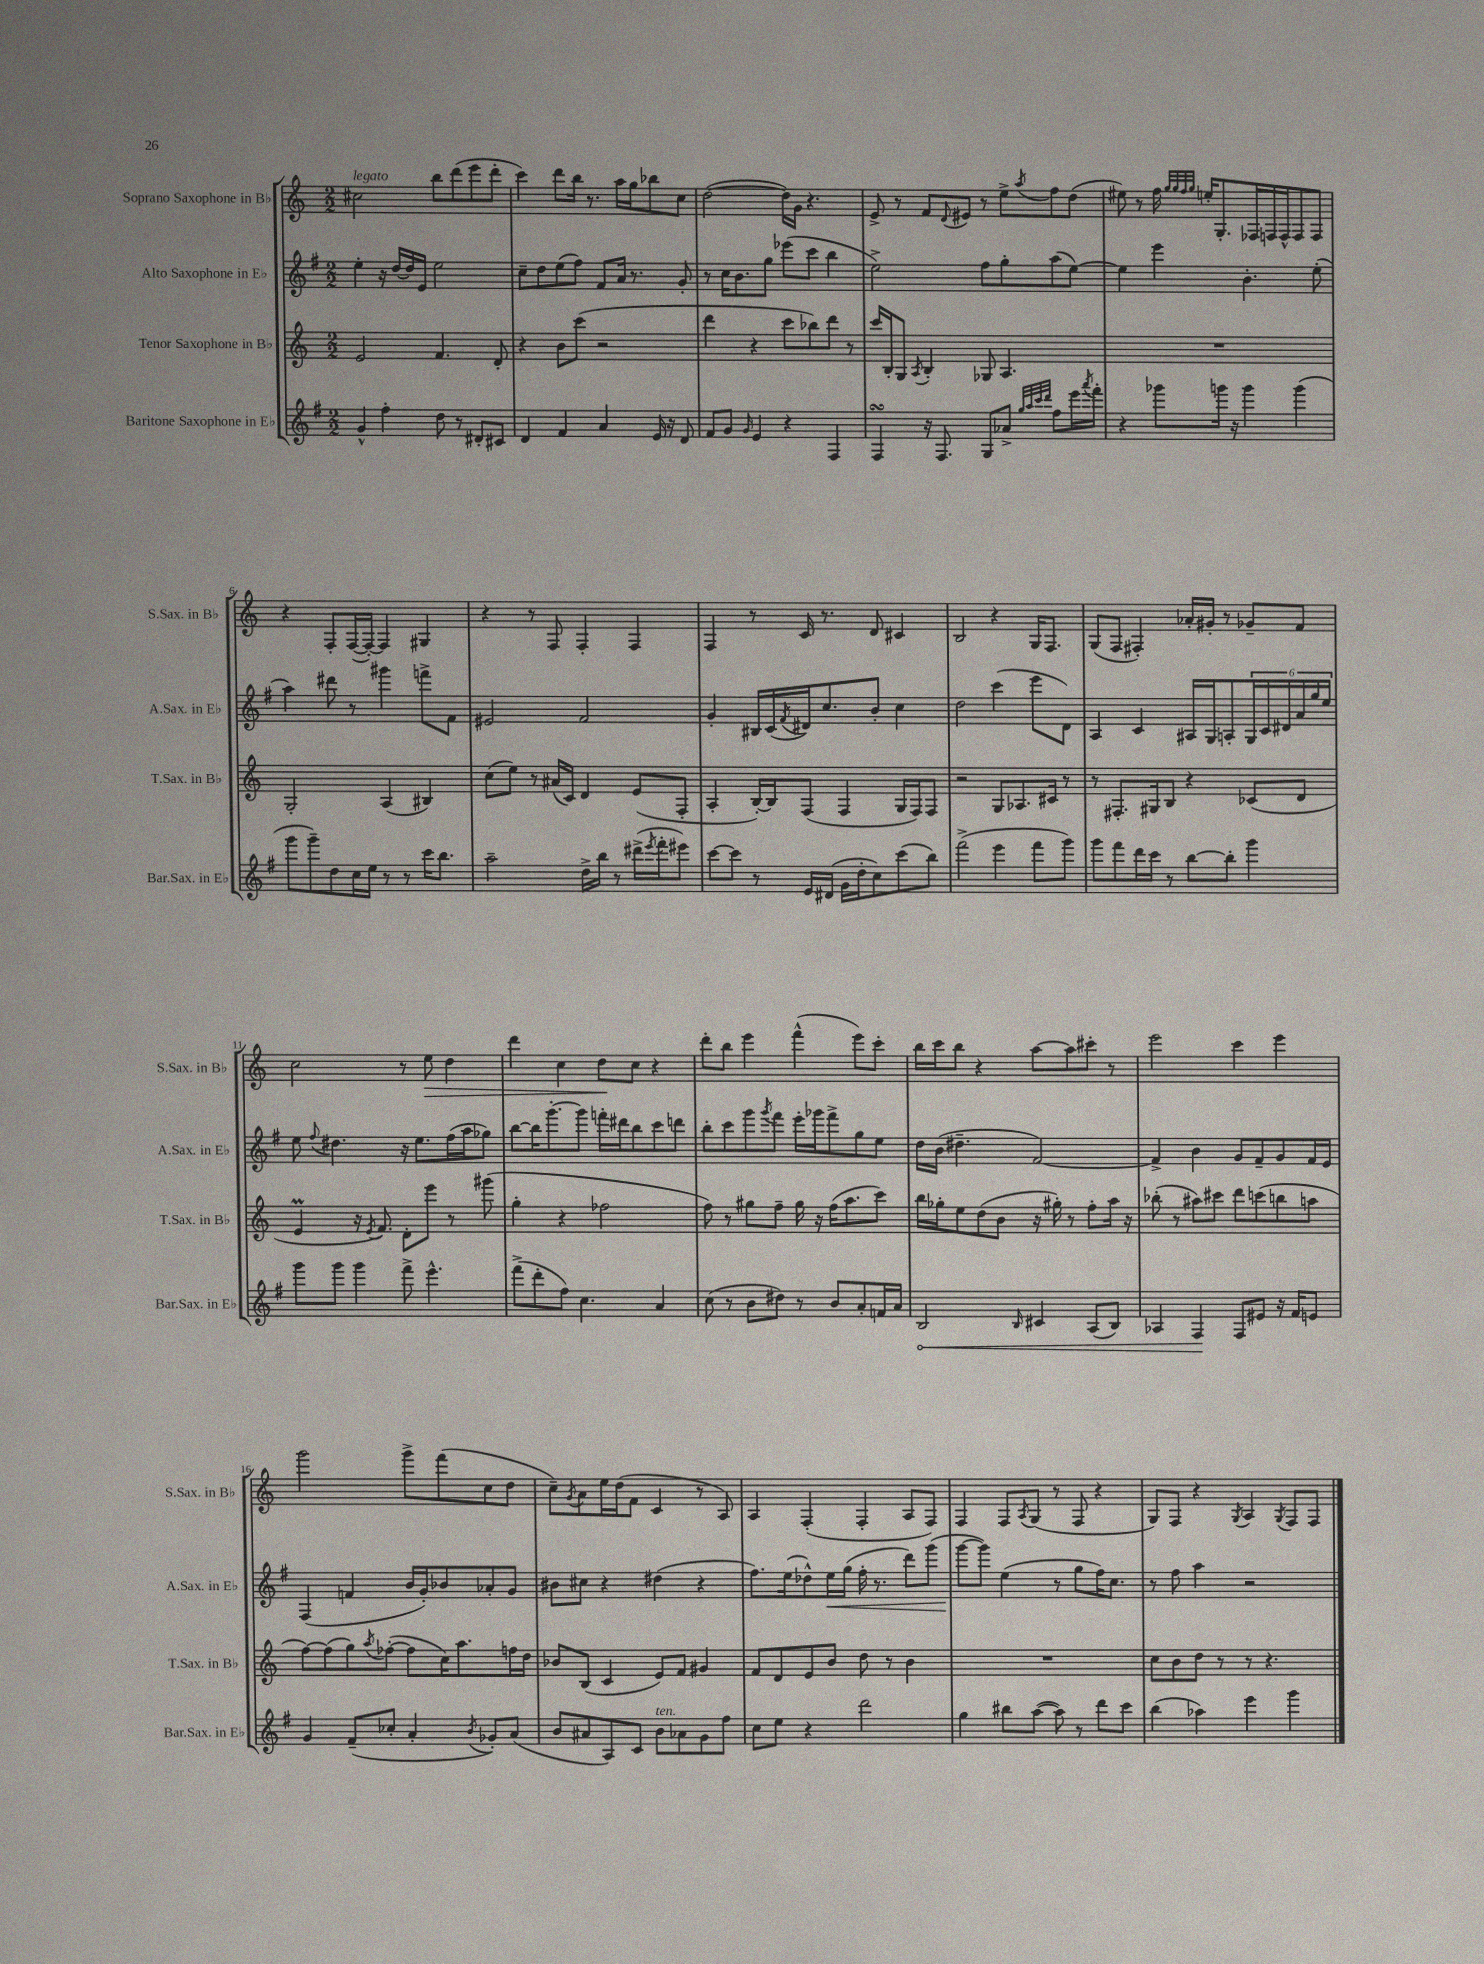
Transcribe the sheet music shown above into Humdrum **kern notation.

**kern	**dynam	**kern	**kern	**dynam	**kern	**dynam
*part4	*part4	*part3	*part2	*part2	*part1	*part1
*staff4	*staff4	*staff3	*staff2	*staff2	*staff1	*staff1
*I"Baritone Saxophone in E♭	*	*I"Tenor Saxophone in B♭	*I"Alto Saxophone in E♭	*	*I"Soprano Saxophone in B♭	*
*I'Bar.Sax. in E♭	*	*I'T.Sax. in B♭	*I'A.Sax. in E♭	*	*I'S.Sax. in B♭	*
*clefG2	*	*clefG2	*clefG2	*	*clefG2	*
*k[f#]	*	*k[]	*k[f#]	*	*k[]	*
*M2/2	*	*M2/2	*M2/2	*	*M2/2	*
=1	=1	=1	=1	=1	=1	=1
!	!	!	!	!	!LO:TX:a:i:t=legato	!
4g^^/	.	2e/	4ee'\	.	2cc#X\	.
4ff#'\	.	.	16r	.	.	.
.	.	.	[16dd/LL	.	.	.
.	.	.	16dd/]	.	.	.
.	.	.	16e/JJ	.	.	.
8dd\	.	4.f/	2ee\	.	8bb\L	.
8r	.	.	.	.	(8ddd\	.
8d#X'/L	.	.	.	.	8eee\	.
8c#X/J	.	8d'/	.	.	8ddd'\J	.
=2	=2	=2	=2	=2	=2	=2
4d/	.	4r	8cc~\L	.	4ccc\)	.
.	.	.	8dd\	.	.	.
4f#/	.	8b\L	(8ee\	.	8ddd\L	.
.	.	(8ccc\J	8ff#\J)	.	16bb\Jk	.
.	.	.	.	.	8.r	.
4a/	.	2r	8f#/L	.	.	.
.	.	.	16a/Jk	.	16aa\LL	.
.	.	.	8.r	.	16gg\J	.
16e/	.	.	.	.	8bb-X\	.
16r	.	.	.	.	.	.
8d/	.	.	8g'/	.	8cc\J	.
=3	=3	=3	=3	=3	=3	=3
8f#/L	.	4ddd\	8r	.	([2dd\	.
8g/J	.	.	16cc\KL	.	.	.
.	.	.	8.b\	.	.	.
16qqg/	.	.	.	.	.	.
4e/	.	4r	.	.	.	.
.	.	.	8gg\J	.	.	.
4r	.	8ccc\L	(8eee-X\L	.	16dd\LL])	.
.	.	.	.	.	16g\JJ	.
.	.	8bb-X\)	8ccc\J	.	4.r	.
4F#/	.	8ddd\J	4bb\	.	.	.
.	.	8r	.	.	.	.
=4	=4	=4	=4	=4	=4	=4
4F#sSsS/	.	16ccc/LL	2ee^\)	.	8e^/	.
.	.	16B'/J	.	.	.	.
.	.	8G/J	.	.	8r	.
.	.	8qA/	.	.	.	.
16r	.	4B'/	.	.	8f/L	.
8.F#/	.	.	.	.	.	.
.	.	.	.	.	8qqd/	.
.	.	.	.	.	8e#X/J	.
8G/L	.	8G-X/	8ff#\L	.	8r	.
8a-X^/J	.	4.A/	8gg'\	.	8ee^\L	.
32qqgg/LLL	.	.	.	.	.	.
32qqaa/	.	.	.	.	.	.
32qqccc/	.	.	.	.	.	.
32qqddd/JJJ	.	.	.	.	8qaa/	.
8ff#\L	.	.	(8aa\	.	8ff\	.
16eee\L	.	.	[8ee\J)	.	(8dd\J	.
8qaaa/	.	.	.	.	.	.
16fff#'\JJ	.	.	.	.	.	.
=5	=5	=5	=5	=5	=5	=5
4r	.	1r	4ee\]	.	8ee#X\)	.
.	.	.	.	.	8r	.
8ggg-X\L	.	.	4eee\	.	16ff\	.
.	.	.	.	.	32qqgg/LLL	.
.	.	.	.	.	32qqgg/	.
.	.	.	.	.	32qqff/	.
.	.	.	.	.	32qqgg/JJJ	.
.	.	.	.	.	16een'/KL	.
16gggn\Jk	.	.	.	.	8.G'/	.
16r	.	.	.	.	.	.
4ggg\	.	.	4.b'\	.	.	.
.	.	.	.	.	16F-X/L	.
.	.	.	.	.	16Fn/	.
.	.	.	.	.	16F^^/J	.
(4ggg\	.	.	.	.	8F/	.
.	.	.	(8ee'\	.	8F/J	.
!!LO:LB:g=z
=6	=6	=6	=6	=6	=6	=6
8ggg\L	.	2G'/	4aa\)	.	4r	.
8ggg~\)	.	.	.	.	.	.
8dd\	.	.	8ddd#X\	.	8F'/L	.
16cc\L	.	.	8r	.	([16F/L	.
16ee\JJ	.	.	.	.	16F'/JJ_)	.
8r	.	(4A/	4ggg#X\	.	4F/]	.
8r	.	.	.	.	.	.
16ccc\KL	.	4B#X/)	8fffn^\L	.	4G#X/	.
8.bb\J	.	.	.	.	.	.
.	.	.	8f#\J	.	.	.
=7	=7	=7	=7	=7	=7	=7
2aa~\	.	(8cc\L	2e#X/	.	4r	.
.	.	8ee\J)	.	.	.	.
.	.	8r	.	.	8r	.
.	.	(16a#X/LL	.	.	8F/	.
.	.	16c/JJ)	.	.	.	.
16dd^\LL	.	4d/	2f#/	.	4F'/	.
16bb\JJ	.	.	.	.	.	.
8r	.	.	.	.	.	.
(16ddd#X^\LL	.	(8e/L	.	.	4F/	.
8qeee/	.	.	.	.	.	.
16fff#'\J	.	.	.	.	.	.
8eee#X\J)	.	8F'/J	.	.	.	.
=8	=8	=8	=8	=8	=8	=8
[8ccc\L	.	4A'/	4g'/	.	4F/	.
8ccc\J]	.	.	.	.	.	.
8r	.	[16B'/LL)	16B#X/LL	.	8r	.
.	.	16B/J]	(16c/	.	.	.
.	.	.	8qf#/	.	.	.
16e/LL	.	(8F/J	16d#X/J)	.	16c/	.
(16d#X/JJ	.	.	8.cc/	.	8.r	.
16g\LL	.	4F/	.	.	.	.
16dd'\J	.	.	.	.	.	.
8cc\)	.	.	8b'/J	.	8d/	.
(8ccc\	.	16G/LL	4cc\	.	4c#X/	.
.	.	16F/J)	.	.	.	.
8bb\J)	.	8F/J	.	.	.	.
=9	=9	=9	=9	=9	=9	=9
(2fff#^\	.	2r	2dd\	.	2B/	.
4eee\	.	8G/L	(4ccc\	.	4r	.
.	.	8.A-X/	.	.	.	.
8fff#\L	.	.	8eee\L	.	16G/KL	.
.	.	16c#X/Jk	.	.	8.F/J	.
8ggg\J)	.	8r	8d\J)	.	.	.
=10	=10	=10	=10	=10	=10	=10
8ggg\L	.	8r	4A/	.	(8G/L	.
8fff#\	.	8.F#X'/L	.	.	8F/J	.
16ddd\L	.	.	4c/	.	4F#X'/)	.
16ccc\JJ	.	16G#X/k	.	.	.	.
8r	.	8B/J	.	.	.	.
[8bb\L	.	4r	16A#X/LL	.	16a-X'/LL	.
.	.	.	16G/J	.	16g#X'/JJ	.
8bb'\J]	.	.	8An'/	.	8r	.
4ggg\	.	(8c-X/L	24G/L	.	8g-X~/L	.
.	.	.	24c/	.	.	.
.	.	.	24d#X/	.	.	.
.	.	8d/J	24a/	.	8f/J	.
.	.	.	24gg/	.	.	.
.	.	.	24ee/JJ	.	.	.
!!LO:LB:g=z
=11	=11	=11	=11	=11	=11	=11
8ggg\L	.	4em/	8ee\	.	2cc\	.
.	.	.	8qqff#/	.	.	.
8ggg\J	.	.	4.dd#X\	.	.	.
4ggg\	.	16r	.	.	.	.
.	.	8qe/	.	.	.	.
.	.	8.f/)	.	.	.	.
8fff#^\	.	8d'\L	16r	.	8r	.
.	.	.	8.ee\L	.	.	.
!	!	!	!	!	!	!LO:HP:b
4.eee^^\	.	8eee\J	.	.	8ee\	>
.	.	8r	(16ff#\L	.	4dd\	.
.	.	.	16aa\J	.	.	.
.	.	(8ggg#X\	8gg-X\J)	.	.	.
=12	=12	=12	=12	=12	=12	=12
(8fff#^\L	.	4gg'\	[8bb\L	.	4ddd\	.
8ddd'\	.	.	16bb\K]	.	.	.
.	.	.	[8.ggg'\	.	.	.
8ff#\J)	.	4r	.	.	4cc\	.
4.cc\	.	.	8ggg\J]	.	.	.
.	.	2ff-X\	16fffn'\LL	.	8dd\L	.
.	.	.	16ddd#X\J	.	.	.
.	.	.	8bb\	.	8cc\J	]
4a/	.	.	8ccc\	.	4r	.
.	.	.	8dddn\J	.	.	.
=13	=13	=13	=13	=13	=13	=13
(8cc\	.	8ff\)	8bb'\L	.	8ddd'\L	.
8r	.	8r	8ccc\	.	8bb\J	.
8b\L	.	8gg#X\L	8ggg\	.	4eee\	.
.	.	.	8qggg/	.	.	.
8dd#X\J)	.	8ff~\J	8fff#\J	.	.	.
8r	.	16gg#\	16eee'\LL	.	(4fff^^\	.
.	.	16r	16ggg-X\J	.	.	.
8b/L	.	(16ff\KL	8fff#^\	.	.	.
.	.	8.aa\	.	.	.	.
8a'/	.	.	8gg\	.	8eee\L)	.
16fn/L	.	8ccc\J)	8ee\J	.	8ccc'\J	.
16a/JJ	.	.	.	.	.	.
=14	=14	=14	=14	=14	=14	=14
!	!LO:HP:b	!	!	!	!	!
2B/	<	16bb\LL	16dd\LL	.	16bb\LL	.
.	.	16gg-X'\J	(16b\JJ	.	16ccc\J	.
.	.	8ee\	4.dd#X~\	.	8bb\J	.
.	.	(8dd\	.	.	4r	.
.	.	8b\J	.	.	.	.
16qqB/	.	.	.	.	.	.
4c#X/	.	16r	[2f#/)	.	[8aa\L	.
.	.	16gg#X'\)	.	.	.	.
.	.	8r	.	.	8aa\]	.
(8A/L	.	8ff'\L	.	.	8ccc#X'\J	.
8B/J)	.	16aa\Jk	.	.	8r	.
.	.	16r	.	.	.	.
=15	=15	=15	=15	=15	=15	=15
4A-X/	.	(8bb-X'\	4f#^/]	.	2eee\	.
.	.	8r	.	.	.	.
4F#/	.	8aa#X\L)	4b\	.	.	.
.	.	8ccc#X\J	.	.	.	.
8F#/L	[	8ddd\L	8g/L	.	4ccc\	.
8e#X/J	.	(8cccn\	8f#~/	.	.	.
16r	.	8bbn\	8g/	.	4eee\	.
16f#/KL	.	.	.	.	.	.
8en/J	.	8aan\J	16f#/L	.	.	.
.	.	.	16e/JJ	.	.	.
!!LO:LB:g=z
=16	=16	=16	=16	=16	=16	=16
4g/	.	[8ff\L)	(4F#/	.	2ggg\	.
.	.	(8ff\]	.	.	.	.
(8f#~/L	.	8gg\)	4fn/	.	.	.
.	.	8qaa/	.	.	.	.
8cc-X'/J	.	([8ff-X'\J	.	.	.	.
4a'/	.	8ff-\L]	16b/LL	.	8ggg^\L	.
.	.	.	16g'/J)	.	.	.
.	.	16cc\K)	8b-X/	.	(8fff\	.
.	.	8.aa\	.	.	.	.
8qb/	.	.	.	.	.	.
8g-X'/L)	.	.	8a-X'/	.	8cc\	.
(8a/J	.	16ffn\L	8g/J	.	8dd\J	.
.	.	16dd\JJ	.	.	.	.
=17	=17	=17	=17	=17	=17	=17
8b/L	.	8b-X/L	8b#X\L	.	8cc~\L)	.
.	.	.	.	.	8qg/	.
8a#X/	.	(8B/J	8cc#X\J	.	8a\	.
8A/)	.	4c/	4r	.	16ee\L	.
.	.	.	.	.	(16dd\J	.
8c/J	.	.	.	.	8f\J	.
!LO:TX:a:i:t=ten.	!	!	!	!	!	!
8b\L	.	8e/L)	(4dd#X\	.	4c/	.
8a-X\	.	8f/J	.	.	.	.
8g\	.	4g#X/	4r	.	8r	.
8ff#\J	.	.	.	.	8A/)	.
=18	=18	=18	=18	=18	=18	=18
8cc\L	.	8f/L	8.ff#\L)	.	4A/	.
8ee\J	.	8d/	.	.	.	.
.	.	.	(16ee\k	.	.	.
4r	.	8e/	8dd-X^^\)	.	(4F'/	.
!	!	!	!	!LO:HP:b	!	!
.	.	8b/J	16ee\L	<	.	.
.	.	.	(16gg\JJ	.	.	.
2ddd\	.	8dd\	16ff#'\	.	4F'/	.
.	.	.	8.r	.	.	.
.	.	8r	.	.	.	.
.	.	4b\	8ddd\L)	.	8A/L	.
.	.	.	(8ggg\J	.	8F/J)	.
=19	=19	=19	=19	=19	=19	=19
4gg\	.	1r	[8ggg\L	.	4F/	.
.	.	.	8ggg\J])	[	.	.
8bb#X\L	.	.	(4ee\	.	8F/L	.
.	.	.	.	.	8qA/	.
([8aa\J	.	.	.	.	(8G/J	.
8aa\])	.	.	8r	.	8r	.
8r	.	.	8gg\L	.	8F/	.
8ddd\L	.	.	16ff#\K)	.	4r	.
.	.	.	8.cc\J	.	.	.
8ccc\J	.	.	.	.	.	.
=20	=20	=20	=20	=20	=20	=20
(4bb\	.	8cc\L	8r	.	8G/L)	.
.	.	8b\	8ff#\	.	8F/J	.
4aa-X\)	.	8dd\J	4aa\	.	4r	.
.	.	8r	.	.	.	.
.	.	.	.	.	8qG/	.
4eee\	.	8r	2r	.	4A/	.
.	.	4.r	.	.	.	.
.	.	.	.	.	8qG/	.
4ggg\	.	.	.	.	8F/L	.
.	.	.	.	.	8F/J	.
==	==	==	==	==	==	==
*-	*-	*-	*-	*-	*-	*-
